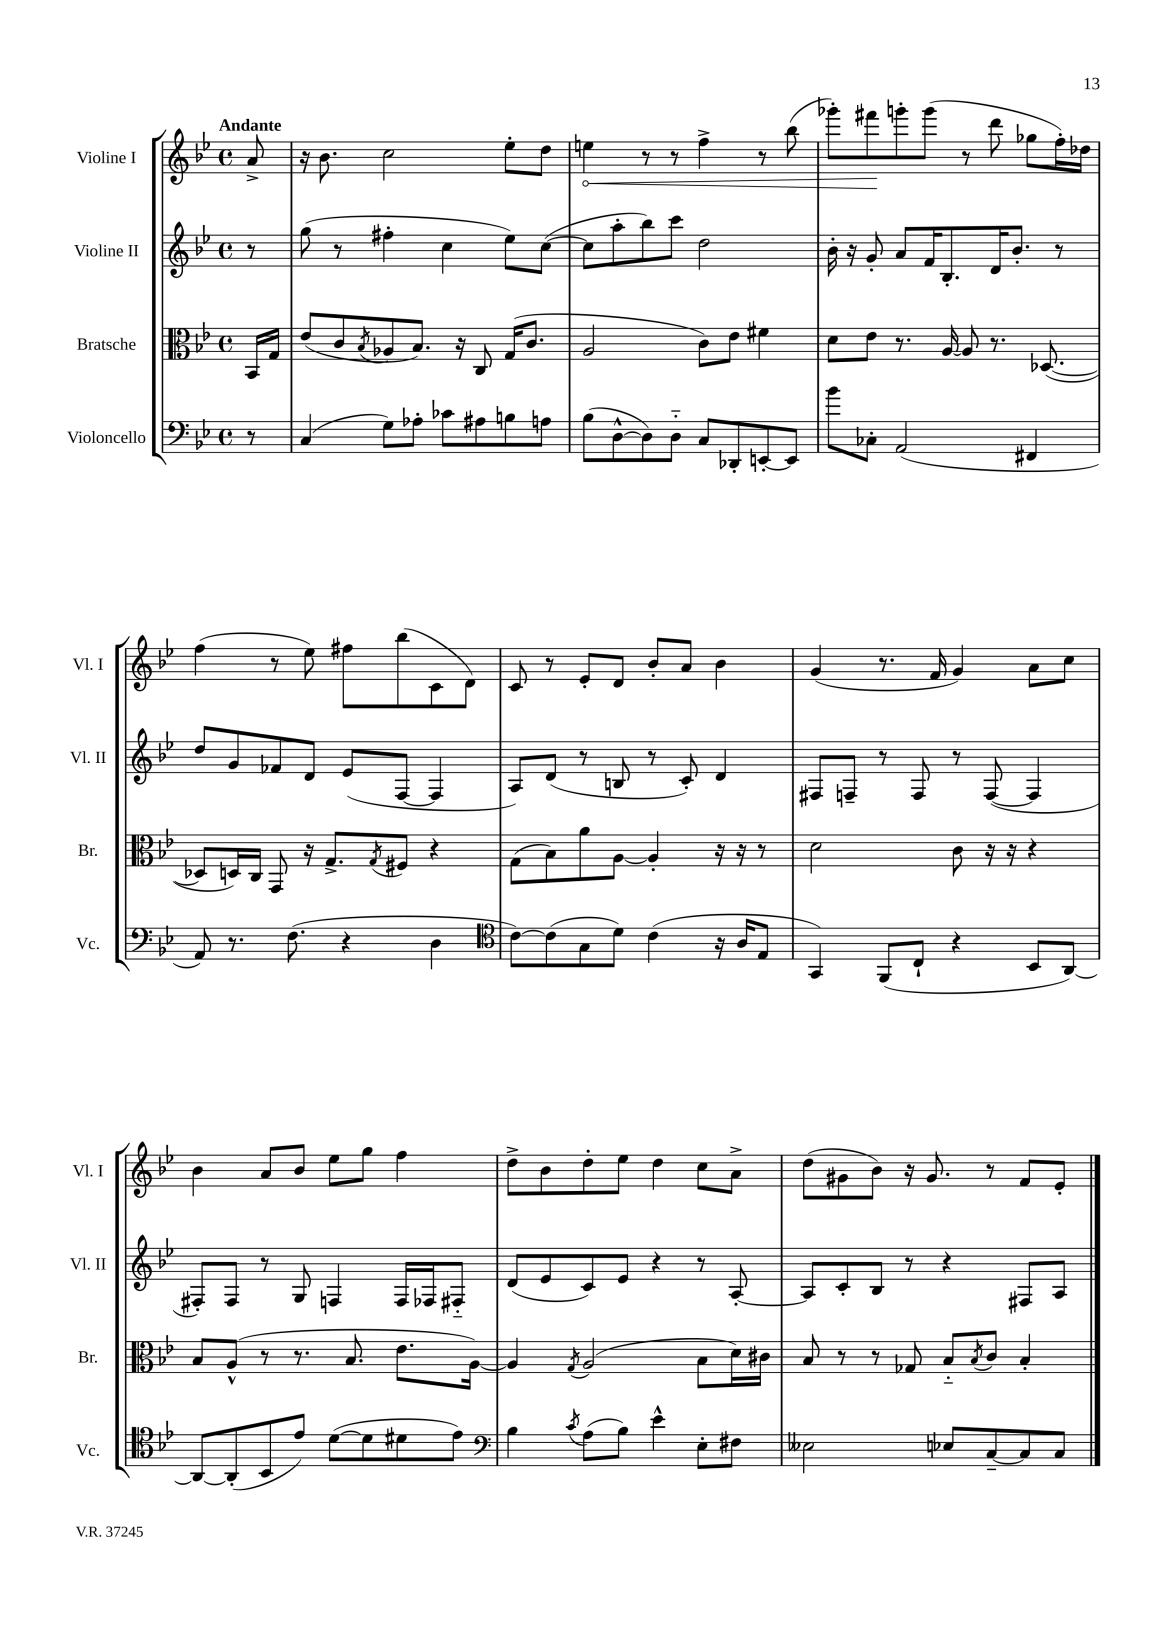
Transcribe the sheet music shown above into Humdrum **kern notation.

**kern	**kern	**kern	**kern
*staff4	*staff3	*staff2	*staff1
*clefF4	*clefC3	*clefG2	*clefG2
*k[b-e-]	*k[b-e-]	*k[b-e-]	*k[b-e-]
*M4/4	*M4/4	*M4/4	*M4/4
*met(c)	*met(c)	*met(c)	*met(c)
8r	16BB-	8r	8a^
.	16G	.	.
=	=	=	=
(4C	(8e-	(8gg	16r
.	.	.	8.b-
.	8c	8r	.
.	8qB-	.	.
8G)	8A-	4ff#'	2cc
8A-'	8.B-)	.	.
8c-	.	4cc	.
.	16r	.	.
8A#	8C	.	.
8B	(16G	8ee-)	8ee-'
.	8.c	.	.
8A	.	([8cc	8dd
=	=	=	=
(8B-	2A	8cc]	4ee
[8D^^	.	8aa'	.
8D])	.	8bb-)	8r
8D'~	.	8ccc	8r
8C	8c)	2dd	4ff^
8DD-'	8e-	.	.
[8EE'	4f#	.	8r
8EE]	.	.	(8bb-
=	=	=	=
8b-	8d	16b-'	8ggg-')
.	.	16r	.
8C-'	8e-	8g'	8fff#
(2AA	8.r	8a	8ggg'
.	.	16f	(8ggg
.	[16A	8.B-'	.
.	8A]	.	8r
.	8.r	16d	8ddd
.	.	8.b-'	.
4FF#	.	.	8gg-
.	([8.D-	.	.
.	.	8r	16ff')
.	.	.	16dd-
=	=	=	=
8AA)	8D-]	8dd	(4ff
8.r	16D)	8g	.
.	16C	.	.
.	8GG	8f-	8r
(8.F	.	.	.
.	16r	8d	8ee-)
.	8.G^	.	.
4r	.	(8e-	8ff#
.	8qG	.	.
.	8F#	[8F	(8bb-
4D	4r	4F]	8c
.	.	.	8d)
=	=	=	=
*clefC4	*	*	*
[8c)	(8G	8A)	8c
(8c]	8B-)	(8d	8r
8G	8a	8r	8e-'
8d)	[8A	8B	8d
(4c	4A']	8r	8b-'
.	.	8c')	8a
16r	16r	4d	4b-
16A	16r	.	.
8E-	8r	.	.
=	=	=	=
4GG)	2d	8F#	(4g
.	.	8F~	.
(8FF	.	8r	8.r
8C`	.	8F	.
.	.	.	16f
4r	8c	8r	4g)
.	16r	([8F	.
.	16r	.	.
8BB-	4r	4F]	8a
[8AA)	.	.	8cc
=	=	=	=
8AA_	8B-	8F#')	4b-
(8AA']	(8A^^	8F#	.
8BB-	8r	8r	8a
8e-)	8.r	8G	8b-
([8d	.	4F	8ee-
.	8.B-	.	.
8d]	.	.	8gg
8d#	8.e-	16F	4ff
.	.	16F-	.
8e-)	.	8F#'~	.
.	[16A)	.	.
=	=	=	=
*clefF4	*	*	*
4B-	4A]	(8d	8dd^
.	.	8e-	8b-
8qc	8qG	.	.
(8A	(2A	8c)	8dd'
8B-)	.	8e-	8ee-
4e-^^	.	4r	4dd
8E-'	8B-	8r	8cc
8F#	16d)	[8A'	8a^
.	16c#	.	.
=	=	=	=
2E--	8B-	8A]	(8dd
.	8r	8c'	8g#
.	8r	8B-	8b-)
.	8G-	8r	16r
.	.	.	8.g#
8E-	8B-'~	4r	.
.	8qB-	.	.
[8C~	8c	.	8r
8C]	4B-'	8F#	8f
8C	.	8A	8e-'
==	==	==	==
*-	*-	*-	*-
